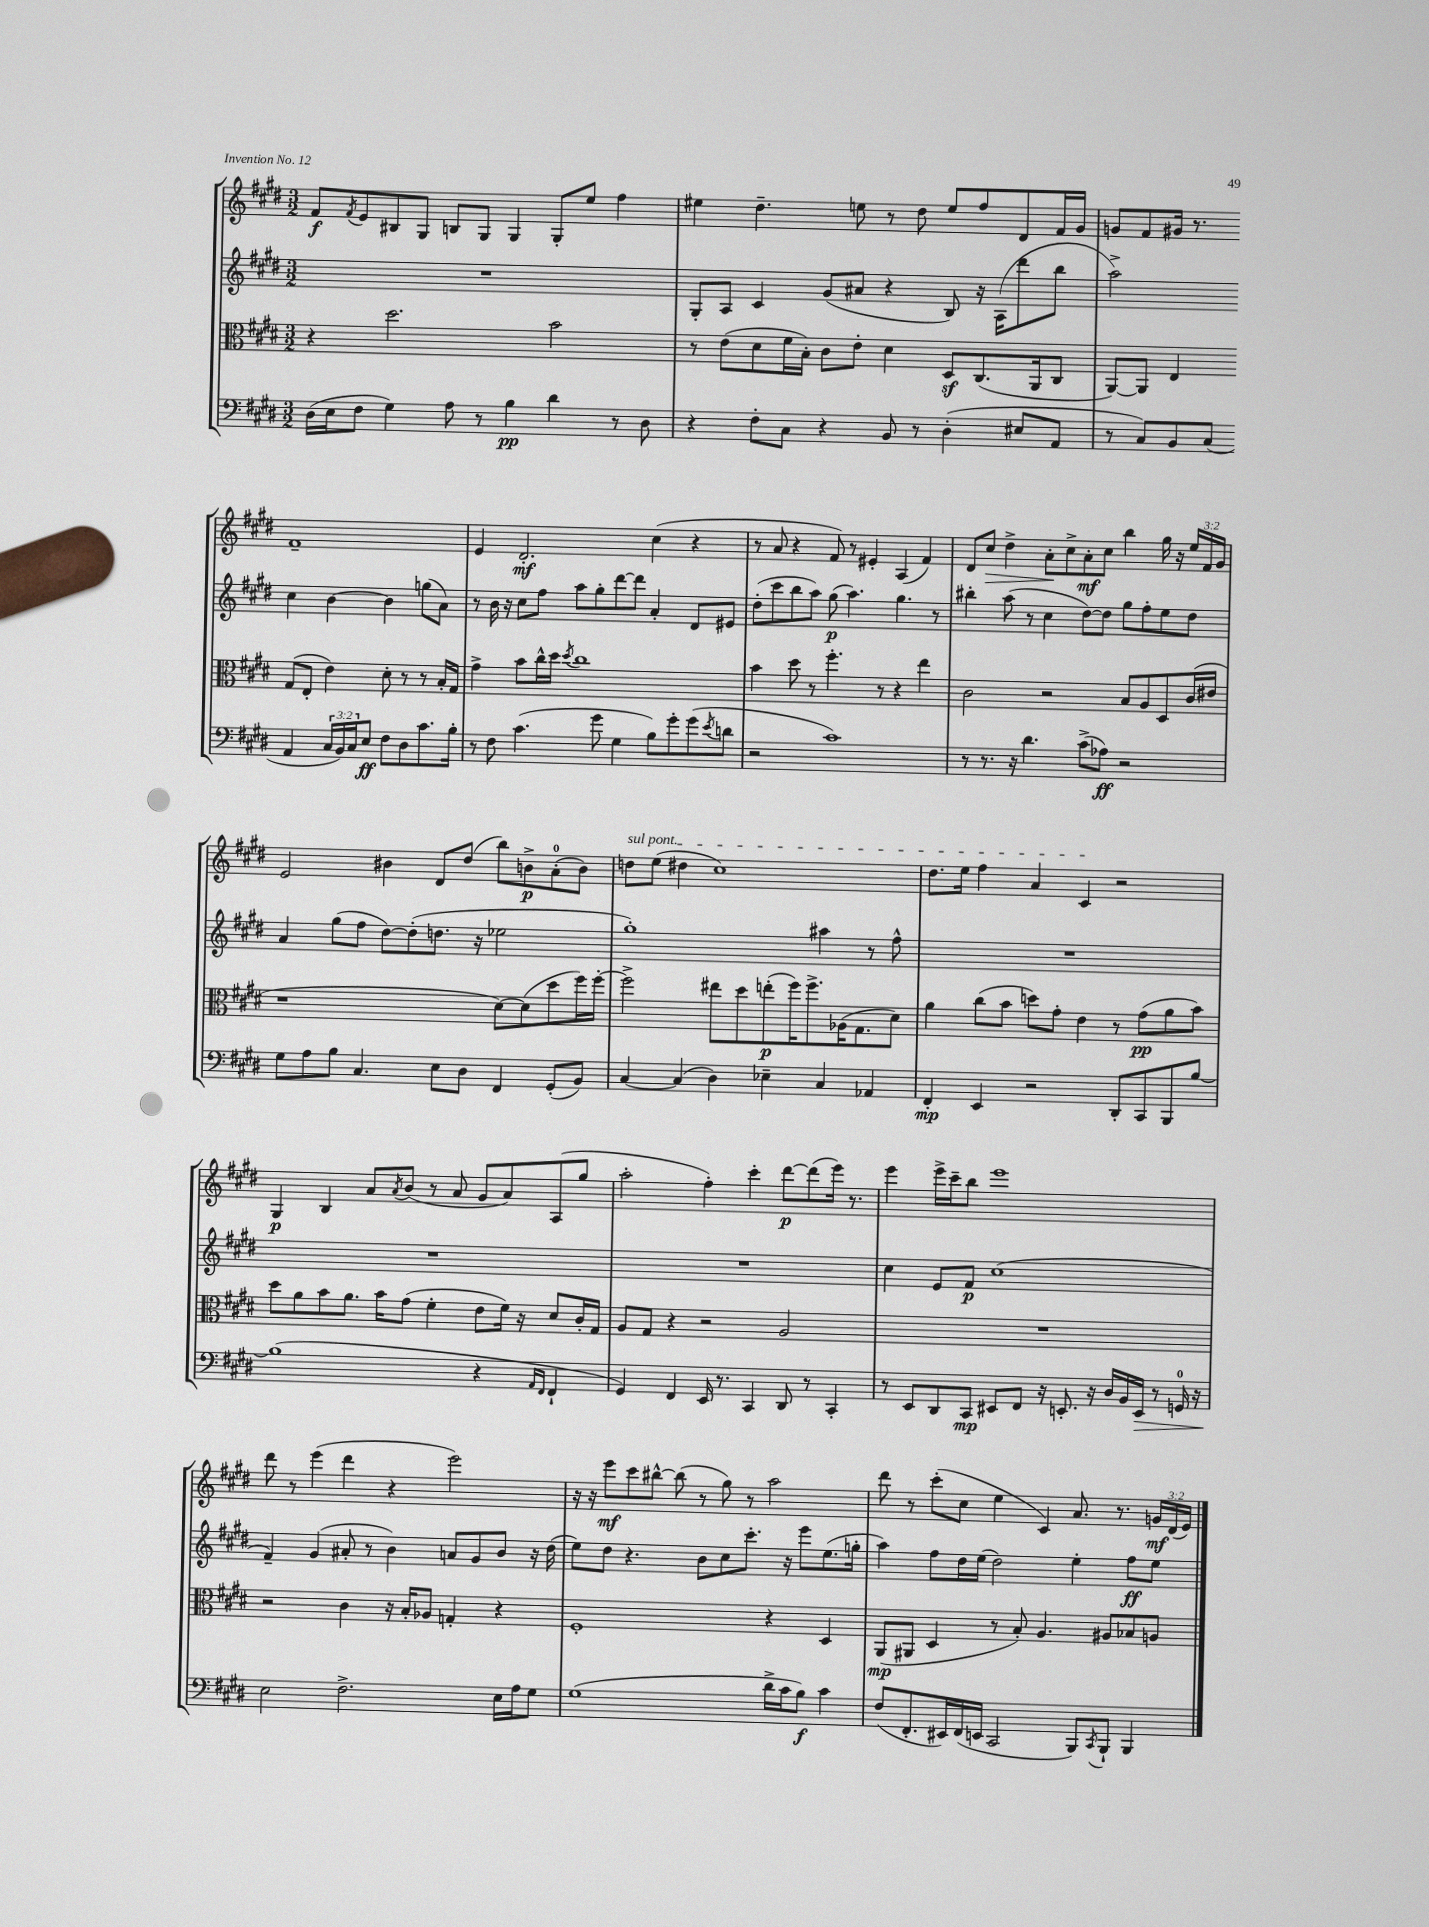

**kern	**kern	**kern	**kern
*staff4	*staff3	*staff2	*staff1
*clefF4	*clefC3	*clefG2	*clefG2
*k[f#c#g#d#]	*k[f#c#g#d#]	*k[f#c#g#d#]	*k[f#c#g#d#]
*M3/2	*M3/2	*M3/2	*M3/2
(16D#	4r	1.r	8f#
16E	.	.	.
.	.	.	8qf#
8F#	.	.	8e
4G#)	2.dd#	.	8B#
.	.	.	8G#
8A	.	.	8B
8r	.	.	8G#
4B	.	.	4G#
4d#	2b	.	8G#'
.	.	.	8ee
8r	.	.	4ff#
8D#	.	.	.
=	=	=	=
4r	8r	8G#'	4ee#
.	(8e	8A	.
8F#'	8d#	4c#	4.dd#~
8C#	16f#	.	.
.	16B')	.	.
4r	8c#	(8g#	.
.	8e'	8a#	8ee
8BB	4d#	4r	8r
8r	.	.	8dd#
(4D#'	8D#	8B)	8ee
.	(8.C#	16r	8ff#
.	.	(16A	.
8E#	.	8ddd#	8d#
.	16AA	.	.
8AA	8C#	8bb	16f#
.	.	.	16g#
=	=	=	=
8r	[8AA)	2aa^)	8g
8C#)	8AA]	.	8f#
8BB	4E	.	16g#
.	.	.	8.r
(8C#	.	.	.
4AA	(8G#	4cc#	1f#~
.	8E'	.	.
24C#	4e)	[4b	.
24BB)	.	.	.
24C#	.	.	.
8E	.	.	.
8F#	8d#'	4b]	.
8D#	8r	.	.
8.c#	8r	(8gg	.
.	16B'	8a)	.
16B'	16G#	.	.
=	=	=	=
8r	4g#^	8r	4e
8F#	.	16b	.
.	.	16r	.
(4.c#	8b	8cc#	2.d#'
.	16cc#^^	8ff#	.
.	16dd#	.	.
.	8qdd#	.	.
.	1cc#	8aa	.
8g#	.	8gg#'	.
4G#	.	[8ddd#	.
.	.	8ddd#]	.
8B)	.	4a'	(4cc#
8g#'	.	.	.
(8g#	.	8d#	4r
8qe	.	.	.
8d	.	8e#	.
=	=	=	=
2r	4b	(8dd#'	8r
.	.	8ccc#	8a
.	8dd#	8bb	4r
.	8r	8aa)	.
1c#)	4.ff#'	(8gg#	8f#)
.	.	4.aa)	8r
.	.	.	4e#'
.	8r	.	.
.	4r	4.gg#	(4A
.	4ee	.	4f#)
.	.	8r	.
=	=	=	=
8r	2c#	4bb#'	8d#
8.r	.	.	8cc#
.	.	(8aa	4dd#^
16r	.	.	.
4.d#	.	8r	.
.	2r	4cc#	8a'
.	.	.	8cc#^
(8c#^	.	[8dd#)	8a'
8A-)	.	8dd#]	8cc#
2r	8B	8gg#	4bb
.	8A	8ff#'	.
.	8D#	8ee	16gg#
.	.	.	16r
.	(16c#	8dd#	24ee
.	.	.	24f#
.	16e#	.	.
.	.	.	24g#
=	=	=	=
8G#	1r	4a	2e
8A	.	.	.
8B	.	(8gg#	.
4.C#	.	8ff#	.
.	.	[8dd#)	4b#
.	.	(8dd#']	.
8E	.	8.dd	8d#
8D#	.	.	(8dd#
.	.	16r	.
4FF#	[8d#)	2ee-	8bb)
.	(8d#]	.	8b^
(8GG#'	8dd#	.	(8a'
8BB)	16ff#)	.	8b)
.	[16ff#'	.	.
=	=	=	=
[4C#	2ff#^]	1gg#')	8dd
.	.	.	(8ee
(4C#]	.	.	4dd#
4D#)	8ee#	.	1cc#)
.	8dd#	.	.
4E-~	(8ee'	.	.
.	16ff#)	.	.
.	8.ff#^	.	.
4C#	.	4aa#	.
.	(16A-	.	.
.	8.G#	.	.
4AA-	.	8r	.
.	8d#)	8ff#^^	.
=	=	=	=
4FF#'	4a	1.r	8.dd#
.	.	.	16ee
4EE	(8cc#	.	4ff#
.	8b	.	.
2r	8dd)	.	4a
.	8g#'	.	.
.	4e	.	4c#
8DD#'	8r	.	2r
8CC#	(8g#	.	.
8BBB	8a	.	.
[8B	8b)	.	.
=	=	=	=
(1B]	8dd#	1.r	4G#
.	8a	.	.
.	8b	.	4B
.	8.a	.	.
.	.	.	8a
.	16b	.	.
.	.	.	8qa
.	(8g#	.	(8b
.	4f#'	.	8r
.	.	.	8a
4r	8e	.	8g#
.	16f#)	.	8a)
.	16r	.	.
16qqAA	.	.	.
16qqFF#	.	.	.
4FF#`	8d#	.	(8A
.	16c#'	.	8gg#
.	16G#	.	.
=	=	=	=
4GG#)	8A	1.r	2aa'
.	8G#	.	.
4FF#	4r	.	.
16EE	2r	.	4ff#')
8.r	.	.	.
4CC#	.	.	4ccc#'
8DD#	2A	.	[8ddd#
8r	.	.	(8ddd#]
4CC#'	.	.	16eee)
.	.	.	8.r
=	=	=	=
8r	1.r	4cc#	4eee
8EE	.	.	.
8DD#	.	8e	16eee^
.	.	.	16ccc#~
8CC#	.	8f#	8bb
8EE#	.	(1cc#	1eee
8FF#	.	.	.
16r	.	.	.
8.EE'	.	.	.
16r	.	.	.
16D#	.	.	.
16BB	.	.	.
16EE	.	.	.
8r	.	.	.
16GG	.	.	.
16r	.	.	.
=	=	=	=
2E	2r	4f#~)	8ddd#
.	.	.	8r
.	.	(4g#	(4eee
2.F#^	4c#	8a#'	4ddd#
.	.	8r	.
.	16r	4b)	4r
.	16B'	.	.
.	8A-	.	.
.	4G'	8a	2eee)
.	.	8g#	.
16E	4r	8b	.
16A	.	.	.
8G#	.	16r	.
.	.	(16dd#	.
=	=	=	=
(1G#	1F#'	8ee)	16r
.	.	.	16r
.	.	8dd#	8eee
.	.	4.r	8ccc#
.	.	.	[8bb#^^
.	.	.	(8bb#]
.	.	8b	8r
.	.	8cc#	8gg#)
.	.	8.ccc#'	8r
16d#^	4r	.	2aa
16c#	.	16r	.
8B)	.	8eee	.
4c#	4D#	(8.ee	.
.	.	16gg'	.
=	=	=	=
(8F#	(8AA	4aa)	8ddd#
8.FF#'	8AA#	.	8r
.	4D#	8ff#	(8ccc#'
16EE#)	.	.	.
(16FF#	.	16dd#	8cc#
16EE	.	(16ee	.
2CC#	8r	2dd#)	4ee
.	8B')	.	.
.	4.A	.	4c#)
8BBB)	.	4ee'	8.a
8qCC#	.	.	.
8BBB`	8A#	.	.
.	.	.	8.r
4BBB	8B-	8ff#	.
.	8A	8ee	24g
.	.	.	(24d#
.	.	.	24e)
==	==	==	==
*-	*-	*-	*-
